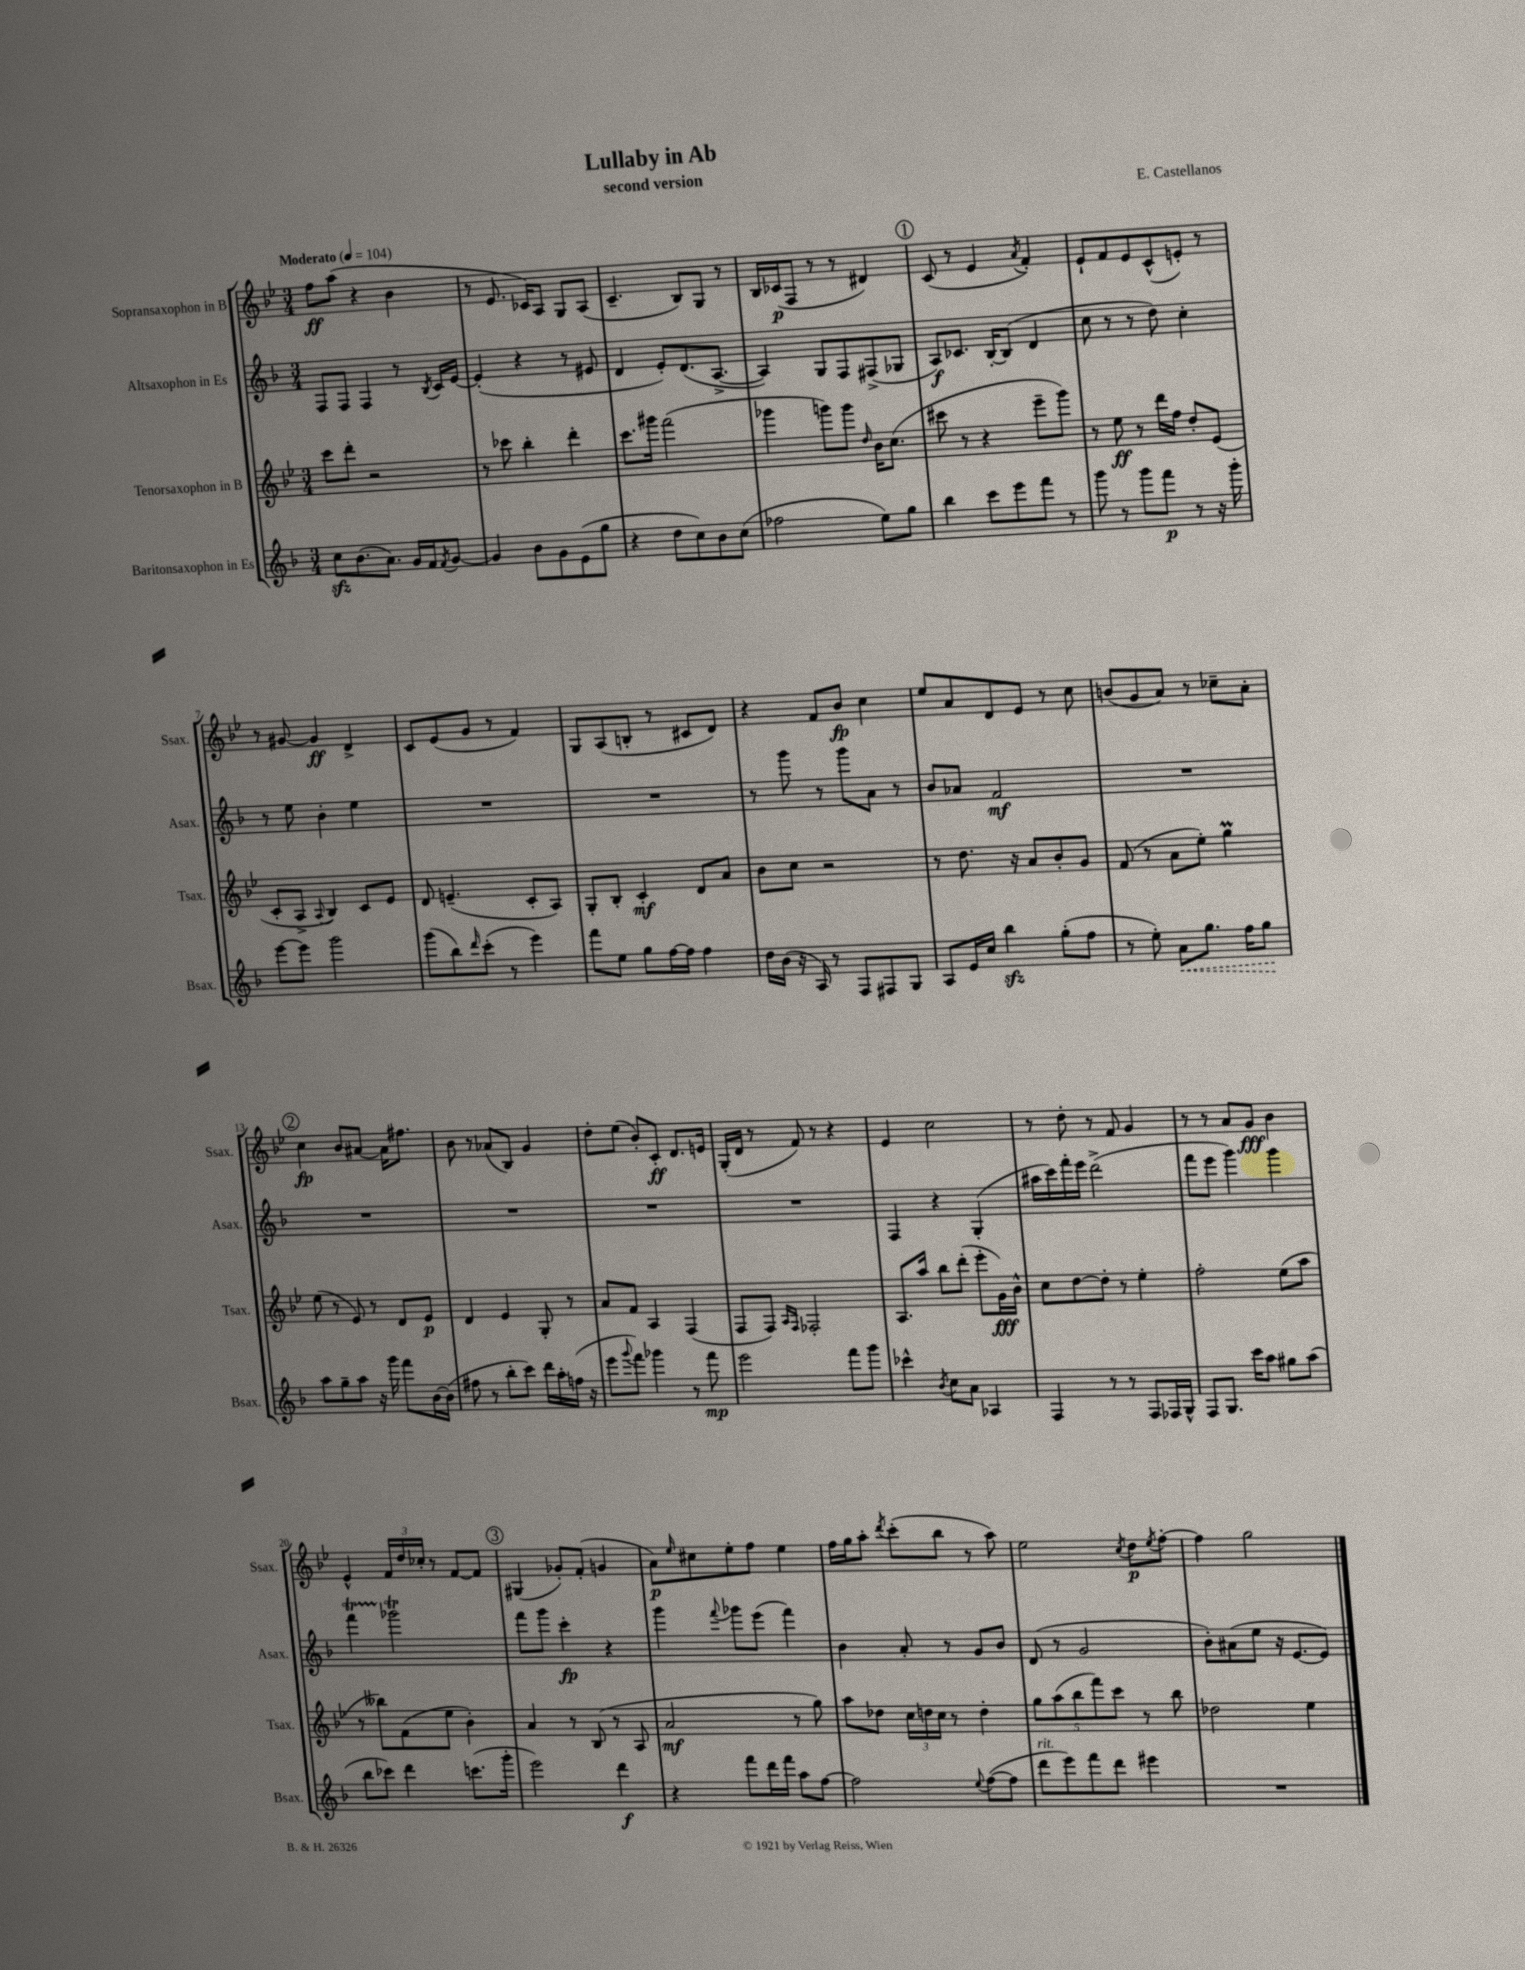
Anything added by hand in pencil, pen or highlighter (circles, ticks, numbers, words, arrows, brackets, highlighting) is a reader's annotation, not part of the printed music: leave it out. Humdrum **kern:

**kern	**dynam	**kern	**dynam	**kern	**dynam	**kern	**dynam
*part4	*part4	*part3	*part3	*part2	*part2	*part1	*part1
*staff4	*staff4	*staff3	*staff3	*staff2	*staff2	*staff1	*staff1
*I"Baritonsaxophon in Es	*	*I"Tenorsaxophon in B	*	*I"Altsaxophon in Es	*	*I"Sopransaxophon in B	*
*I'Bsax.	*	*I'Tsax.	*	*I'Asax.	*	*I'Ssax.	*
*clefG2	*	*clefG2	*	*clefG2	*	*clefG2	*
*k[b-]	*	*k[b-e-]	*	*k[b-]	*	*k[b-e-]	*
*M3/4	*	*M3/4	*	*M3/4	*	*M3/4	*
*MM104	*	*MM104	*	*MM104	*	*MM104	*
=1	=1	=1	=1	=1	=1	=1	=1
!	!	!	!	!	!	!LO:TX:a:B:t=Moderato	!
8cczz\L	.	8ccc\L	.	8F/L	.	8ff\L	ff
(8.b-\	.	8ddd'\J	.	8F/J	.	(8aa\J	.
.	.	2r	.	4F/	.	4r	.
8.a\J)	.	.	.	.	.	.	.
16g/LL	.	.	.	8r	.	4b-\	.
16f/J	.	.	.	.	.	.	.
8qf/	.	.	.	8qB-/	.	.	.
[8g/J	.	.	.	16c/LL	.	.	.
.	.	.	.	[16e/JJ	.	.	.
=2	=2	=2	=2	=2	=2	=2	=2
4g/]	.	8r	.	(4e'/]	.	8r	.
.	.	8ccc-X\	.	.	.	8.e-/	.
8b-\L	.	4bb-'\	.	4r	.	.	.
.	.	.	.	.	.	16c-X/KL)	.
8g\	.	.	.	.	.	8A/J	.
(8e\	.	4ddd'\	.	8r	.	8G/L	.
8gg\J	.	.	.	8e#X/	.	(8A/J	.
=3	=3	=3	=3	=3	=3	=3	=3
4r	.	8.ccc\L	.	4d/	.	4.c~/	.
.	.	16ggg#X\Jk	.	.	.	.	.
8dd\L	.	(2fff\	.	8e'/L)	.	.	.
8cc\)	.	.	.	(8.d/	.	8B-/L)	.
8b-\	.	.	.	.	.	8G/J	.
.	.	.	.	[8.A^/J	.	.	.
(8cc\J	.	.	.	.	.	8r	.
=4	=4	=4	=4	=4	=4	=4	=4
2ff-X\	.	4ggg-X\	.	4A/])	.	16B-/LL	.
.	.	.	.	.	.	(16c-X/J	p
.	.	.	.	.	.	8F/J	.
.	.	8gggn\L)	.	8G/L	.	8r	.
.	.	8ggg\J	.	8F/	.	8r	.
.	.	16qqdd/	.	.	.	.	.
8ee\L)	.	16b-\KL	.	(8F#X^/	.	4d#X/)	.
.	.	(8.cc\J	.	.	.	.	.
8gg\J	.	.	.	8G-X/J	.	.	.
!!LO:REH:place=s1:t=1
=5	=5	=5	=5	=5	=5	=5	=5
4bb-\	.	8ccc#X\	.	8A/L)	f	(8c/	.
.	.	8r	.	8.c-X/J	.	8r	.
8ccc\L	.	4r	.	.	.	4e-/	.
.	.	.	.	[16B-'/KL	.	.	.
8eee\	.	.	.	(8B-/J]	.	.	.
.	.	.	.	.	.	8qa/	.
8fff\J	.	8eee-~\L	.	4d/	.	4f'/)	.
8r	.	8ggg\J)	.	.	.	.	.
=6	=6	=6	=6	=6	=6	=6	=6
8ggg\	.	8r	.	8cc\	.	8e-`/L	.
8r	.	8ee-\	ff	8r	.	8f/	.
8ggg\L	.	8r	.	8r	.	8e-/	.
8fff\J	p	16ddd\LL	.	8dd\)	.	(8c^^/	.
.	.	16ff\JJ	.	.	.	.	.
8r	.	8dd'/L	.	4cc'\	.	8en'/J)	.
16r	.	(8e-/J	.	.	.	8r	.
16ggg'\	.	.	.	.	.	.	.
!!LO:LB:g=z
=7	=7	=7	=7	=7	=7	=7	=7
[8eee\L	.	8c'/L	.	8r	.	8r	.
8eee\J]	.	8A^/J	.	8ee\	.	[8g#X/	.
.	.	8qqA/	.	.	.	.	.
2ggg\	.	4B-/)	.	4b-'\	.	4g#/]	ff
.	.	8c/L	.	4ee\	.	4d^/	.
.	.	8e-/J	.	.	.	.	.
=8	=8	=8	=8	=8	=8	=8	=8
(8ggg\L	.	8d/	.	2.r	.	8c/L	.
8bb-\)	.	(4.en~/	.	.	.	(8e-/	.
16qqddd/	.	.	.	.	.	.	.
(8ccc'\J	.	.	.	.	.	8g/J	.
8r	.	.	.	.	.	8r	.
4eee\)	.	8c'/L	.	.	.	4f/)	.
.	.	8A/J)	.	.	.	.	.
=9	=9	=9	=9	=9	=9	=9	=9
8fff\L	.	8G'/L	.	2.r	.	8G/L	.
8ee\J	.	8B-'/J	.	.	.	(8A/	.
8gg\L	.	4c'/	mf	.	.	8Bn'/J	.
[16ff\L	.	.	.	.	.	8r	.
16ff\JJ]	.	.	.	.	.	.	.
4ff\	.	8d/L	.	.	.	8c#X/L	.
.	.	8a/J	.	.	.	8d/J)	.
=10	=10	=10	=10	=10	=10	=10	=10
16dd\LL	.	8b-\L	.	8r	.	4r	.
(16b-\JJ	.	.	.	.	.	.	.
16r	.	8cc\J	.	8ggg\	.	.	.
16A/)	.	.	.	.	.	.	.
8r	.	2r	.	8r	.	8f/L	.
8F/L	.	.	.	8ggg\L	.	8b-/J	fp
8F#X/	.	.	.	8a\J	.	4cc\	.
8G/J	.	.	.	8r	.	.	.
=11	=11	=11	=11	=11	=11	=11	=11
8A/L	.	8r	.	8b-/L	.	8ee-/L	.
16e/L	.	8.dd\	.	8a-X/J	.	8a/	.
16cc/JJ	.	.	.	.	.	.	.
4bb-zz\	.	.	.	2f/	mf	8d/	.
.	.	16r	.	.	.	.	.
.	.	8a/L	.	.	.	8e-/J	.
(8gg'\L	.	8b-'/	.	.	.	8r	.
8ff\J	.	8g/J	.	.	.	8cc\	.
=12	=12	=12	=12	=12	=12	=12	=12
8r	.	(8f/	.	2.r	.	(8bn/L	.
8ee'\)	.	8r	.	.	.	8g/	.
!	!LO:HP:b	!	!	!	!	!	!
8a\L	<	8a\L	.	.	.	8a/J)	.
8.gg\J	.	8ee-'\J)	.	.	.	8r	.
.	.	4ggM\	.	.	.	8cc-X~\L	.
16ff\KL	.	.	.	.	.	.	.
8gg\J	.	.	.	.	.	8a'\J	.
.	[	.	.	.	.	.	.
!!LO:LB:g=z
!!LO:REH:place=s1:t=2
=13	=13	=13	=13	=13	=13	=13	=13
8aa\L	.	(8ee-\	.	2.r	.	4cc\	fp
8gg~\	.	8r	.	.	.	.	.
8aa\J	.	8e-/)	.	.	.	8b-/L	.
16r	.	8r	.	.	.	[8a#X/J	.
16ggg\	.	.	.	.	.	.	.
8fff\L	.	8d/L	.	.	.	16a#\KL]	.
.	.	.	.	.	.	8.ff#X\J	.
[16b-\L	.	8e-/J	p	.	.	.	.
(16b-\JJ]	.	.	.	.	.	.	.
=14	=14	=14	=14	=14	=14	=14	=14
8ff#X\	.	4d/	.	2.r	.	8b-\	.
8r	.	.	.	.	.	8r	.
8bb-'\L	.	4e-/	.	.	.	(8a-X/L	.
8ccc\J)	.	.	.	.	.	8B-/J)	.
16ddd\LL	.	8G'/	.	.	.	4g/	.
16aa'\	.	.	.	.	.	.	.
(16ffn\JJ	.	8r	.	.	.	.	.
16r	.	.	.	.	.	.	.
=15	=15	=15	=15	=15	=15	=15	=15
8eee\L	.	8a/L	.	2.r	.	8dd'\L	.
8qqggg/	.	.	.	.	.	.	.
8fff\J)	.	8f/J	.	.	.	(8ee-\J	.
4ggg-X\	.	4A/	.	.	.	8b-'/L)	.
.	.	.	.	.	.	8c'/J	ff
8r	.	(4F/	.	.	.	8.d/L	.
8fff\	mp	.	.	.	.	.	.
.	.	.	.	.	.	16en/Jk	.
=16	=16	=16	=16	=16	=16	=16	=16
2eee\	.	8F/L	.	2.r	.	(16G'/LL	.
.	.	.	.	.	.	16d/JJ	.
.	.	8F/J)	.	.	.	8r	.
.	.	16qqA/LL	.	.	.	.	.
.	.	16qqF/JJ	.	.	.	.	.
.	.	2F-X'/	.	.	.	8f/)	.
.	.	.	.	.	.	8r	.
8fff\L	.	.	.	.	.	4r	.
8ggg\J	.	.	.	.	.	.	.
=17	=17	=17	=17	=17	=17	=17	=17
4ccc-X^^\	.	8.A/L	.	4F/	.	4e-/	.
.	.	16aa/Jk	.	.	.	.	.
8qb-/	.	.	.	.	.	.	.
8cc\L	.	8bb-\L	.	4r	.	2cc\	.
8a\J	.	(8ddd'\J	.	.	.	.	.
4A-X/	.	8eee-'\L	.	(4G'/	.	.	.
.	.	16g\L)	fff	.	.	.	.
.	.	16b-^^\JJ	.	.	.	.	.
=18	=18	=18	=18	=18	=18	=18	=18
4F/	.	8cc\L	.	16aa#X\LL	.	8r	.
.	.	.	.	16ccc\)	.	.	.
.	.	[8dd\	.	16fff'\	.	8dd'\	.
.	.	.	.	16eee\JJ	.	.	.
8r	.	8dd'\J]	.	(2ddd^\	.	8r	.
8r	.	8r	.	.	.	8f/	.
8F/L	.	4ee-'\	.	.	.	4g/	.
16F-X/L	.	.	.	.	.	.	.
16G^^/JJ	.	.	.	.	.	.	.
=19	=19	=19	=19	=19	=19	=19	=19
8F/L	.	2ff'\	.	8fff\L	.	8r	.
8.G/J	.	.	.	8eee\J	.	8r	.
.	.	.	.	4ggg\)	.	8a/L	.
16ccc\KL	.	.	.	.	.	.	.
8aa\J	.	.	.	.	.	8g/J	fff
8gg#X\L	.	(8ee-\L	.	4ggg\	.	4b-\	.
(8aa\J	.	8aa\J	.	.	.	.	.
!!LO:LB:g=z
=20	=20	=20	=20	=20	=20	=20	=20
8bb-\L	.	8r	.	4fffT\	.	4e-^^/	.
8ccc-X\J)	.	8bb--X\L)	.	.	.	.	.
4ddd\	.	(8f\	.	2ggg-XT\	.	24f/LL	.
.	.	.	.	.	.	24dd/	.
.	.	.	.	.	.	24cc-X'/JJ	.
.	.	8ee-\J	.	.	.	8r	.
(8.cccn\L	.	4b-'\)	.	.	.	[8f/L	.
.	.	.	.	.	.	8f/J]	.
16ggg'\Jk	.	.	.	.	.	.	.
!!LO:REH:place=s1:t=3
=21	=21	=21	=21	=21	=21	=21	=21
2eee\)	.	4a/	.	8fff\L	.	(4G#X/	.
.	.	.	.	8ggg\J	.	.	.
.	.	8r	.	4ccc'\	fp	8g-X'/L)	.
.	.	(8B-/	.	.	.	(8f'/J	.
4ddd\	f	8r	.	4r	.	4gn/	.
.	.	8A/	.	.	.	.	.
=22	=22	=22	=22	=22	=22	=22	=22
4r	.	2a/	mf	4ggg\	.	8a\L)	p
.	.	.	.	.	.	16qqee-/	.
.	.	.	.	.	.	8cc#X\	.
.	.	.	.	8qqfff/	.	.	.
8fff\L	.	.	.	8ggg-X\L	.	8ee-'\	.
16ddd\L	.	.	.	(8eee\J	.	8ff\J	.
16fff\JJ	.	.	.	.	.	.	.
8aa\L	.	8r	.	4fff\)	.	4ee-\	.
[8ff\J	.	8gg\)	.	.	.	.	.
=23	=23	=23	=23	=23	=23	=23	=23
2ff\]	.	8aa\L	.	4b-\	.	16ff\LL	.
.	.	.	.	.	.	16gg\J	.
.	.	8dd-X\J	.	.	.	8aa'\J	.
.	.	.	.	.	.	8qddd/	.
.	.	24cc\LL	.	8a'/	.	(8ccc'\L	.
.	.	24ddn\	.	.	.	.	.
.	.	24cc\JJ	.	.	.	.	.
.	.	8r	.	8r	.	8bb-\J	.
8qqee/	.	.	.	.	.	.	.
([8ff\L	.	4dd'\	.	8g/L	.	8r	.
8ff\J]	.	.	.	8b-/J	.	8aa\)	.
=24	=24	=24	=24	=24	=24	=24	=24
!LO:TX:a:i:t=rit.	!	!	!	!	!	!	!
8ddd\L	.	10gg\L	.	(8d/	.	2ee-\	.
.	.	(10aa\	.	.	.	.	.
8eee\)	.	.	.	8r	.	.	.
.	.	10bb-\	.	.	.	.	.
8fff\	.	.	.	2g/	.	.	.
.	.	10fff\)	.	.	.	.	.
8ddd\J	.	.	.	.	.	.	.
.	.	10ccc\J	.	.	.	.	.
.	.	.	.	.	.	8qcc/	.
4eee#X\	.	8r	.	.	.	8dd\L	p
.	.	.	.	.	.	8qee-/	.
.	.	8bb-\	.	.	.	[8ff'\J	.
=25	=25	=25	=25	=25	=25	=25	=25
2.r	.	2dd-X\	.	8b-'\L)	.	4ff\]	.
.	.	.	.	(8a#X\	.	.	.
.	.	.	.	8ee\J	.	2gg\	.
.	.	.	.	16r	.	.	.
.	.	.	.	[8.e/L	.	.	.
.	.	4ee-\	.	.	.	.	.
.	.	.	.	8e/J])	.	.	.
==	==	==	==	==	==	==	==
*-	*-	*-	*-	*-	*-	*-	*-
